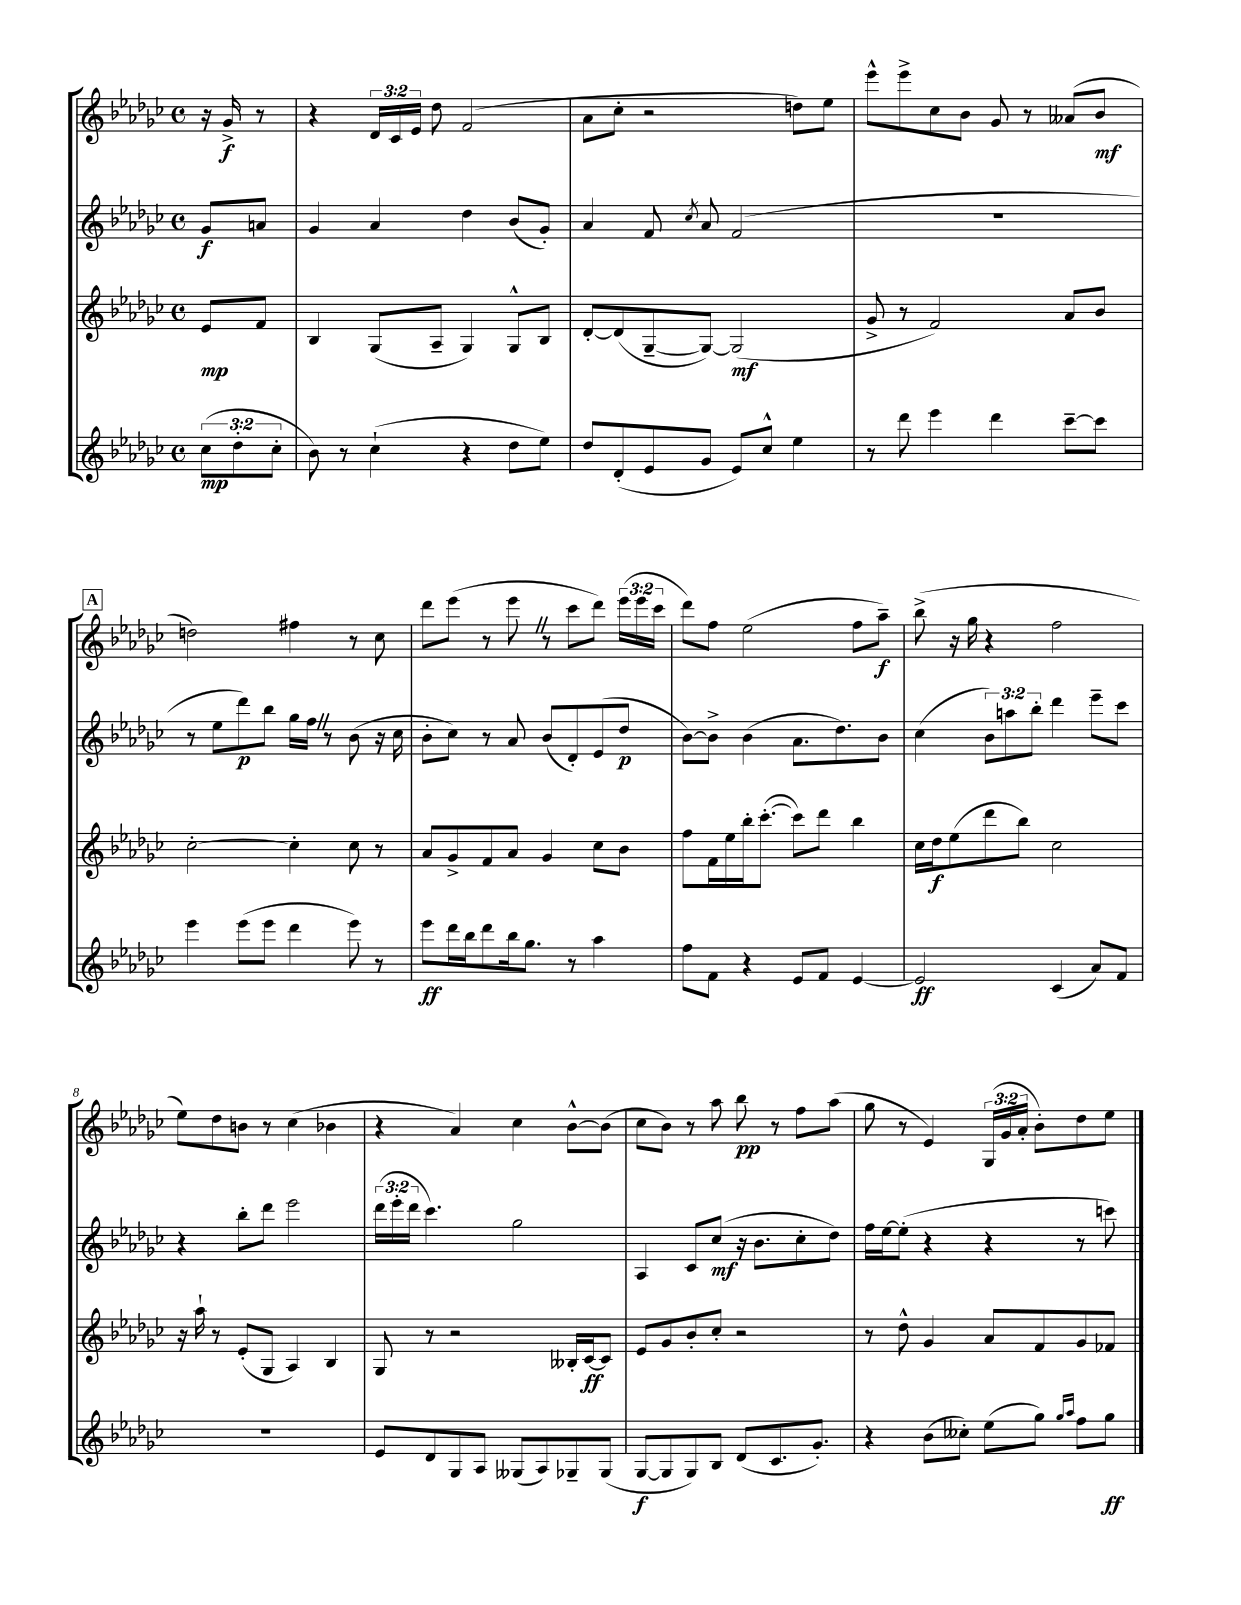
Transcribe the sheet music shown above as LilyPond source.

<<
\new StaffGroup <<
\new Staff = "s0" {
    \clef treble \key ges \major \defaultTimeSignature \time 4/4 \override Staff.TupletNumber.text = #tuplet-number::calc-fraction-text \partial 4
    \autoBeamOff r16 ges'16->\f r8 |
    r4 \tuplet 3/2 { des'16[ ces'16 ees'16] } des''8 f'2( |
    aes'8[ ces''8]-. r2 d''8[) ees''8] |
    ees'''8[-^ ees'''8-> ces''8 bes'8] ges'8 r8 aeses'8[( bes'8]\mf |
    \mark \markup { \box "A" } d''2) fis''4 r8 ces''8 |
    des'''8[ ees'''8]( r8 ees'''8 \once \override BreathingSign.text = \markup { \musicglyph "scripts.caesura.straight" } \breathe r8 ces'''8[ des'''8]) \tuplet 3/2 { ees'''16[( ees'''16 ces'''16] } |
    des'''8[) f''8] ees''2( f''8[ aes''8]--\f) |
    bes''8->( r16 ges''16 r4 f''2 |
    ees''8[) des''8 b'8] r8 ces''4( bes'4 |
    r4 aes'4) ces''4 bes'8[~-^ bes'8]( |
    ces''8[ bes'8]) r8 aes''8 bes''8\pp r8 f''8[ aes''8]( |
    ges''8 r8 ees'4) \tuplet 3/2 { ges16[( ges'16 aes'16]-. } bes'8[-.) des''8 ees''8] \bar "|." |
}
\new Staff = "s1" {
    \clef treble \key ges \major \defaultTimeSignature \time 4/4 \override Staff.TupletNumber.text = #tuplet-number::calc-fraction-text \partial 4
    \autoBeamOff ges'8[\f a'8] |
    ges'4 aes'4 des''4 bes'8[( ges'8]-.) |
    aes'4 f'8 \acciaccatura { ces''8 } aes'8 f'2( |
    R1 |
    \mark \markup { \box "A" } r8 ees''8[ des'''8\p) bes''8] ges''16[ f''16] \once \override BreathingSign.text = \markup { \musicglyph "scripts.caesura.straight" } \breathe r8 bes'8( r16 ces''16 |
    bes'8[-. ces''8]) r8 aes'8 bes'8[( des'8-.) ees'8( des''8]\p |
    bes'8[~) bes'8]-> bes'4( aes'8.[ des''8.) bes'8] |
    ces''4( \tuplet 3/2 { bes'8[) a''8 bes''8]-. } des'''4 ees'''8[-- ces'''8] |
    r4 bes''8[-. des'''8] ees'''2 |
    \tuplet 3/2 { des'''16[( ees'''16-. des'''16] } ces'''4.) ges''2 |
    aes4 ces'8[ ces''8]\mf( r16 bes'8.[ ces''8-. des''8]) |
    f''16[ ees''16~ ees''8]-.( r4 r4 r8 c'''8) \bar "|." |
}
\new Staff = "s2" {
    \clef treble \key ges \major \defaultTimeSignature \time 4/4 \partial 4
    \autoBeamOff ees'8[\mp f'8] |
    bes4 ges8[( aes8]-- ges4) ges8[-^ bes8] |
    des'8[~-. des'8( ges8~-- ges8]~) ges2\mf( |
    ges'8-> r8 f'2) aes'8[ bes'8] |
    \mark \markup { \box "A" } ces''2~-. ces''4-. ces''8 r8 |
    aes'8[ ges'8-> f'8 aes'8] ges'4 ces''8[ bes'8] |
    f''8[ f'16 ees''16 bes''16-. ces'''8.]~-.( ces'''8[) des'''8] bes''4 |
    ces''16[ des''16\f ees''8( des'''8 bes''8]) ces''2 |
    r16 aes''16-! r8 ees'8[-.( ges8] aes4) bes4 |
    ges8 r8 r2 beses16[-. ces'16~\ff ces'8] |
    ees'8[ ges'8 bes'8-. ces''8]-. r2 |
    r8 des''8-^ ges'4 aes'8[ f'8 ges'8 fes'8] \bar "|." |
}
\new Staff = "s3" {
    \clef treble \key ges \major \defaultTimeSignature \time 4/4 \override Staff.TupletNumber.text = #tuplet-number::calc-fraction-text \partial 4
    \autoBeamOff \tuplet 3/2 { ces''8[\mp( des''8-. ces''8]-. } |
    bes'8) r8 ces''4-!( r4 des''8[ ees''8]) |
    des''8[ des'8-.( ees'8 ges'8] ees'8[) ces''8]-^ ees''4 |
    r8 des'''8 ees'''4 des'''4 ces'''8[~-- ces'''8] |
    \mark \markup { \box "A" } ees'''4 ees'''8[( ees'''8] des'''4 ees'''8) r8 |
    ees'''8[\ff des'''16 bes''16 des'''8 bes''16 ges''8.] r8 aes''4 |
    f''8[ f'8] r4 ees'8[ f'8] ees'4~ |
    ees'2\ff ces'4( aes'8[) f'8] |
    R1 |
    ees'8[ des'8 ges8 aes8] geses8[( aes8) ges8-- ges8]( |
    ges8[~\f ges8 ges8) bes8] des'8[( ces'8. ges'8.]-.) |
    r4 bes'8[( ceses''8]-.) ees''8[( ges''8]) \grace { ges''16[ aes''16] } f''8[ ges''8]\ff \bar "|." |
}
>>
>>
